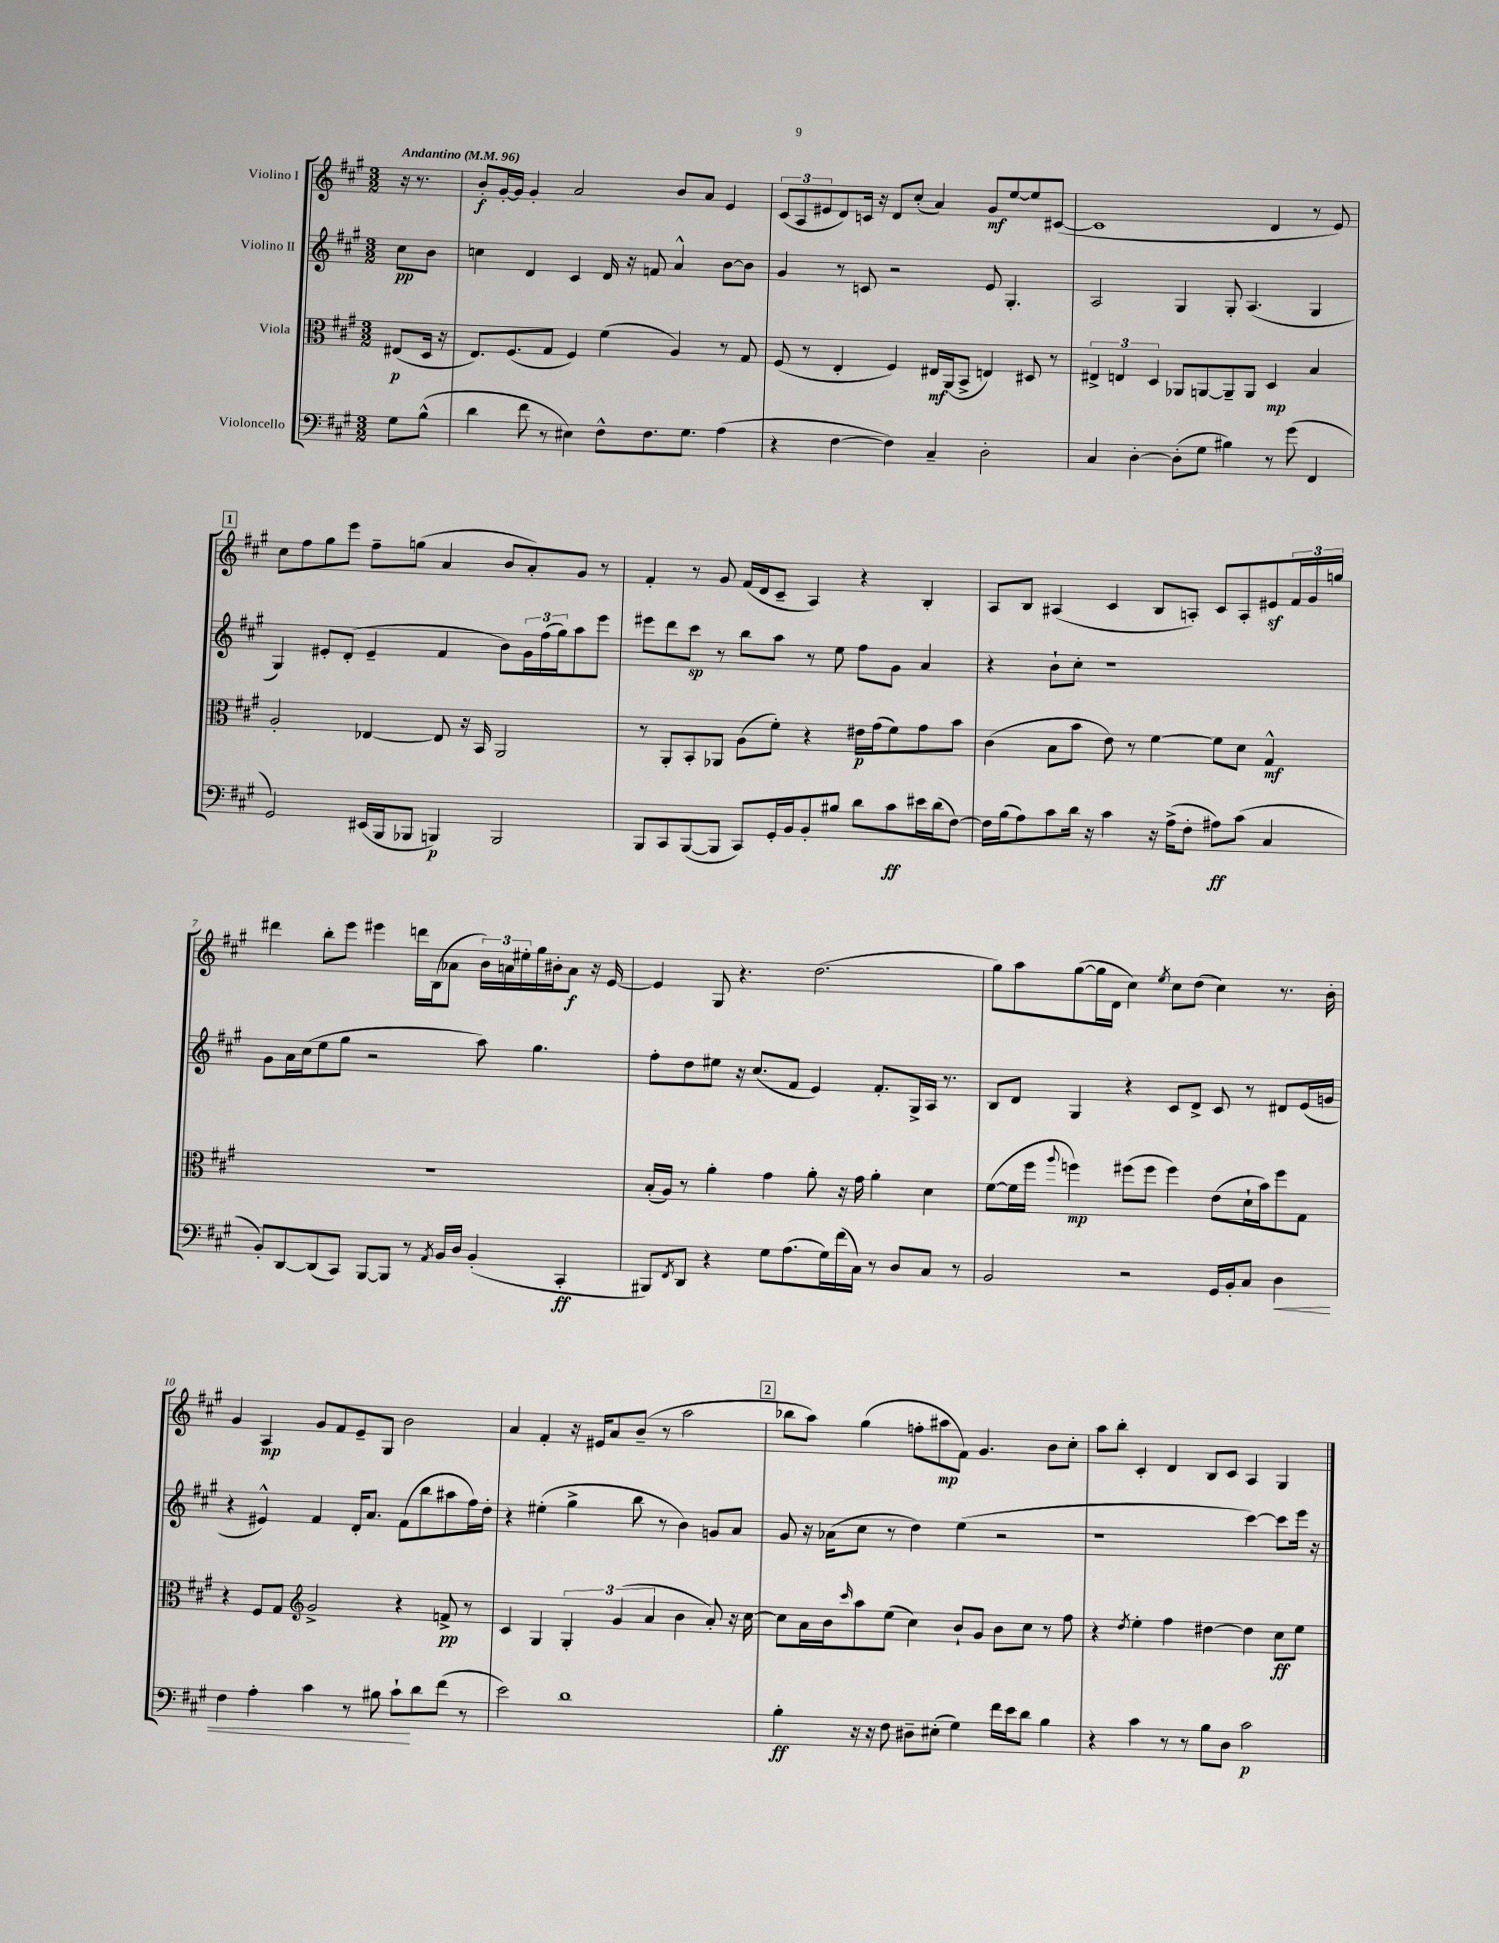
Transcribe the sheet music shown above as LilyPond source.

<<
\new StaffGroup <<
\new Staff = "s0" \with { instrumentName = "Violino I" } {
    \clef treble \key a \major \numericTimeSignature \time 3/2 \partial 4 \tempo "Andantino" 4 = 96
    r16 r8. |
    b'8-.\f gis'16~-. gis'16 gis'4-. a'2 b'8 a'8 e'4 |
    \tuplet 3/2 { cis'8( a8 eis'8 } d'8) c'16 r16 d'8 cis''8-.( a'4) gis'8\mf e''8~ e''8 cis'8~( |
    cis'1 d'4 r8 e'8) |
    \mark \markup { \box "1" } cis''8 fis''8 gis''8 e'''8 fis''8-- g''8( a'4 b'8 a'8-.) gis'8 r8 |
    fis'4-. r8 gis'8 fis'16( d'16 cis'8-- a4) r4 b4-. |
    a8 b8 ais4( cis'4 b8 a8-.) cis'8 a8-. eis'8\sf \tuplet 3/2 { fis'16 gis'16 g''16 } |
    dis'''4 b''8-. e'''8 eis'''4 d'''16 b16( aes'8 \tuplet 3/2 { b'16) a'16 eis''16-. } gis''16 bis'16-. a'8\f r16 e'16~ |
    e'4 gis8 r4. d''2.( |
    gis''8) a''8 gis''8~( gis''16 d'16 cis''4) \acciaccatura { e''8 } cis''8 d''8( cis''4) r8. b'16-. |
    gis'4 a4\mp gis'8 fis'8 e'8-- gis8 b'2 |
    a'4 fis'4-. r16 eis'16 a'8 b'8--( r8 a''2 |
    \mark \markup { \box "2" } bes''8 a''8) gis''4( f''8-. ais''8\mp fis'8) gis'4. b'8 cis''8-. |
    a''8 b''8-. cis'4-. d'4 b8 cis'8 a4 gis4 \bar "|." |
}
\new Staff = "s1" \with { instrumentName = "Violino II" } {
    \clef treble \key a \major \numericTimeSignature \time 3/2 \partial 4
    cis''8\pp b'8 |
    c''4 d'4 cis'4 d'16 r16 f'8 a'4-^ b'8~ b'8 |
    gis'4 r8 c'8 r2 e'8 gis4.-. |
    a2 gis4 gis8-. a4.( gis4 |
    \mark \markup { \box "1" } gis4) eis'8-. d'8-.( eis'4-- fis'4 b'8) \tuplet 3/2 { gis'16 fis''16( gis''16) } a''8 e'''8 |
    eis'''8 d'''8 cis'''8\sp r8 b''8 a''8 r8 e''8 fis''8 gis'8 a'4 |
    r4 b'8-! cis''8-. r1 |
    gis'8 a'16 cis''16( e''8 gis''8 r2 a''8) gis''4. |
    fis''8-. d''8 eis''8 r16 cis''8.( fis'8 e'4) fis'8.-. gis16-> a16 r8. |
    b8 d'8 gis4 r4 cis'8 d'8-> cis'8 r8 dis'8 e'16( g'16 |
    r4 eis'4-^) fis'4 d'16-. a'8. fis'8( b''8 ais''8 fis''16) d''16-. |
    r4 eis''4-.( gis''4-> b''8 r8 b'4) g'8 a'8 |
    \mark \markup { \box "2" } gis'8 r16 aes'16( cis''8 r8 d''4) e''4( r2 |
    r1 cis'''4~) cis'''8 e'''16 r16 \bar "|." |
}
\new Staff = "s2" \with { instrumentName = "Viola" } {
    \clef alto \key a \major \numericTimeSignature \time 3/2 \partial 4
    eis8\p( d16 r16 |
    e8.) fis8.( gis8 fis4) fis'4( a4) r8 gis8 |
    fis8( r8 e4-. fis4) eis16\mf a,16( b,8-> e4) dis8 r8 |
    \tuplet 3/2 { eis4-> e4 d4 } aes,8 a,8~ a,8-- a,8 d4\mp b4 |
    \mark \markup { \box "1" } a2-. ees4~ ees8 r16 b,16 a,2 |
    r8 a,8-. b,8-. aes,8 a8( fis'8-.) r4 eis'16\p gis'16( fis'8) gis'8 b'8 |
    cis'4( b8 b'8 e'8) r8 fis'4~ fis'8 d'8 gis4-^\mf |
    R1. |
    b16-.( a16) r8 a'4-. gis'4 a'8-. r16 gis'16 a'4-. d'4 |
    fis'8~( fis'16 fis''16 \appoggiatura { a''8 } f''4\mp) fis''8( fis''8 fis''4) e'8( d'16-! b'16) fis''8 gis8 |
    r4 fis8 gis8 \clef treble gis'2-> r4 f'8->\pp r8 |
    cis'4 gis4 \tuplet 3/2 { gis4-. gis'4( a'4 } b'4 a'8-.) r16 cis''16~ |
    \mark \markup { \box "2" } cis''8 a'16 b'16 \grace { cis'''16 } a''8 e''8( cis''4) b'8-! gis'8 b'8 cis''8 r8 fis''8 |
    r4 \acciaccatura { d''8 } e''4-. fis''4 dis''4~ dis''4 cis''8\ff e''8 \bar "|." |
}
\new Staff = "s3" \with { instrumentName = "Violoncello" } {
    \clef bass \key a \major \numericTimeSignature \time 3/2 \partial 4
    gis8 b8-^( |
    d'4 fis'8 r8 eis4) fis8-^ fis8. gis8. a4( |
    r4 fis4~ fis4) cis4-- d2-. |
    cis4 d4~-. d8-.( gis8 bis4) r8 gis'8( fis,4 |
    \mark \markup { \box "1" } gis,2) eis,16( b,,16 bes,,8 b,,4\p) b,,2 |
    b,,8 cis,8 b,,8~( b,,8 cis,8) gis,16-. b,16 b,8-. bis8 d'8 cis'8\ff eis'16 d'16( fis8~) |
    fis16 b16( a8) cis'8 d'16 r16 cis'4 r16 a16->( fis8-. ais8\ff) cis'8( cis4 |
    b,8-.) d,8~ d,8( cis,8) b,,8~ b,,8 r8 \acciaccatura { a,8 } b,16 d16 b,4-.( cis,4-.\ff |
    bis,,8) \acciaccatura { fis,8 } d,8 r4 gis8 a8.( gis16) fis'16( cis16) r8 d8 cis8 r8 |
    b,2 r2 gis,16 b,16-. cis8 d4\< |
    fis4 a4-. cis'4 r8 bis8 cis'8-!\! d'8 fis'8( r8 |
    e'2) d'1 |
    \mark \markup { \box "2" } b4-.\ff r16 r16 fis8 dis8-- eis8-.( gis4) fis'16 e'16 d'8 b4 |
    r4 cis'4 r8 r8 b8 d8 cis'2\p \bar "|." |
}
>>
>>
